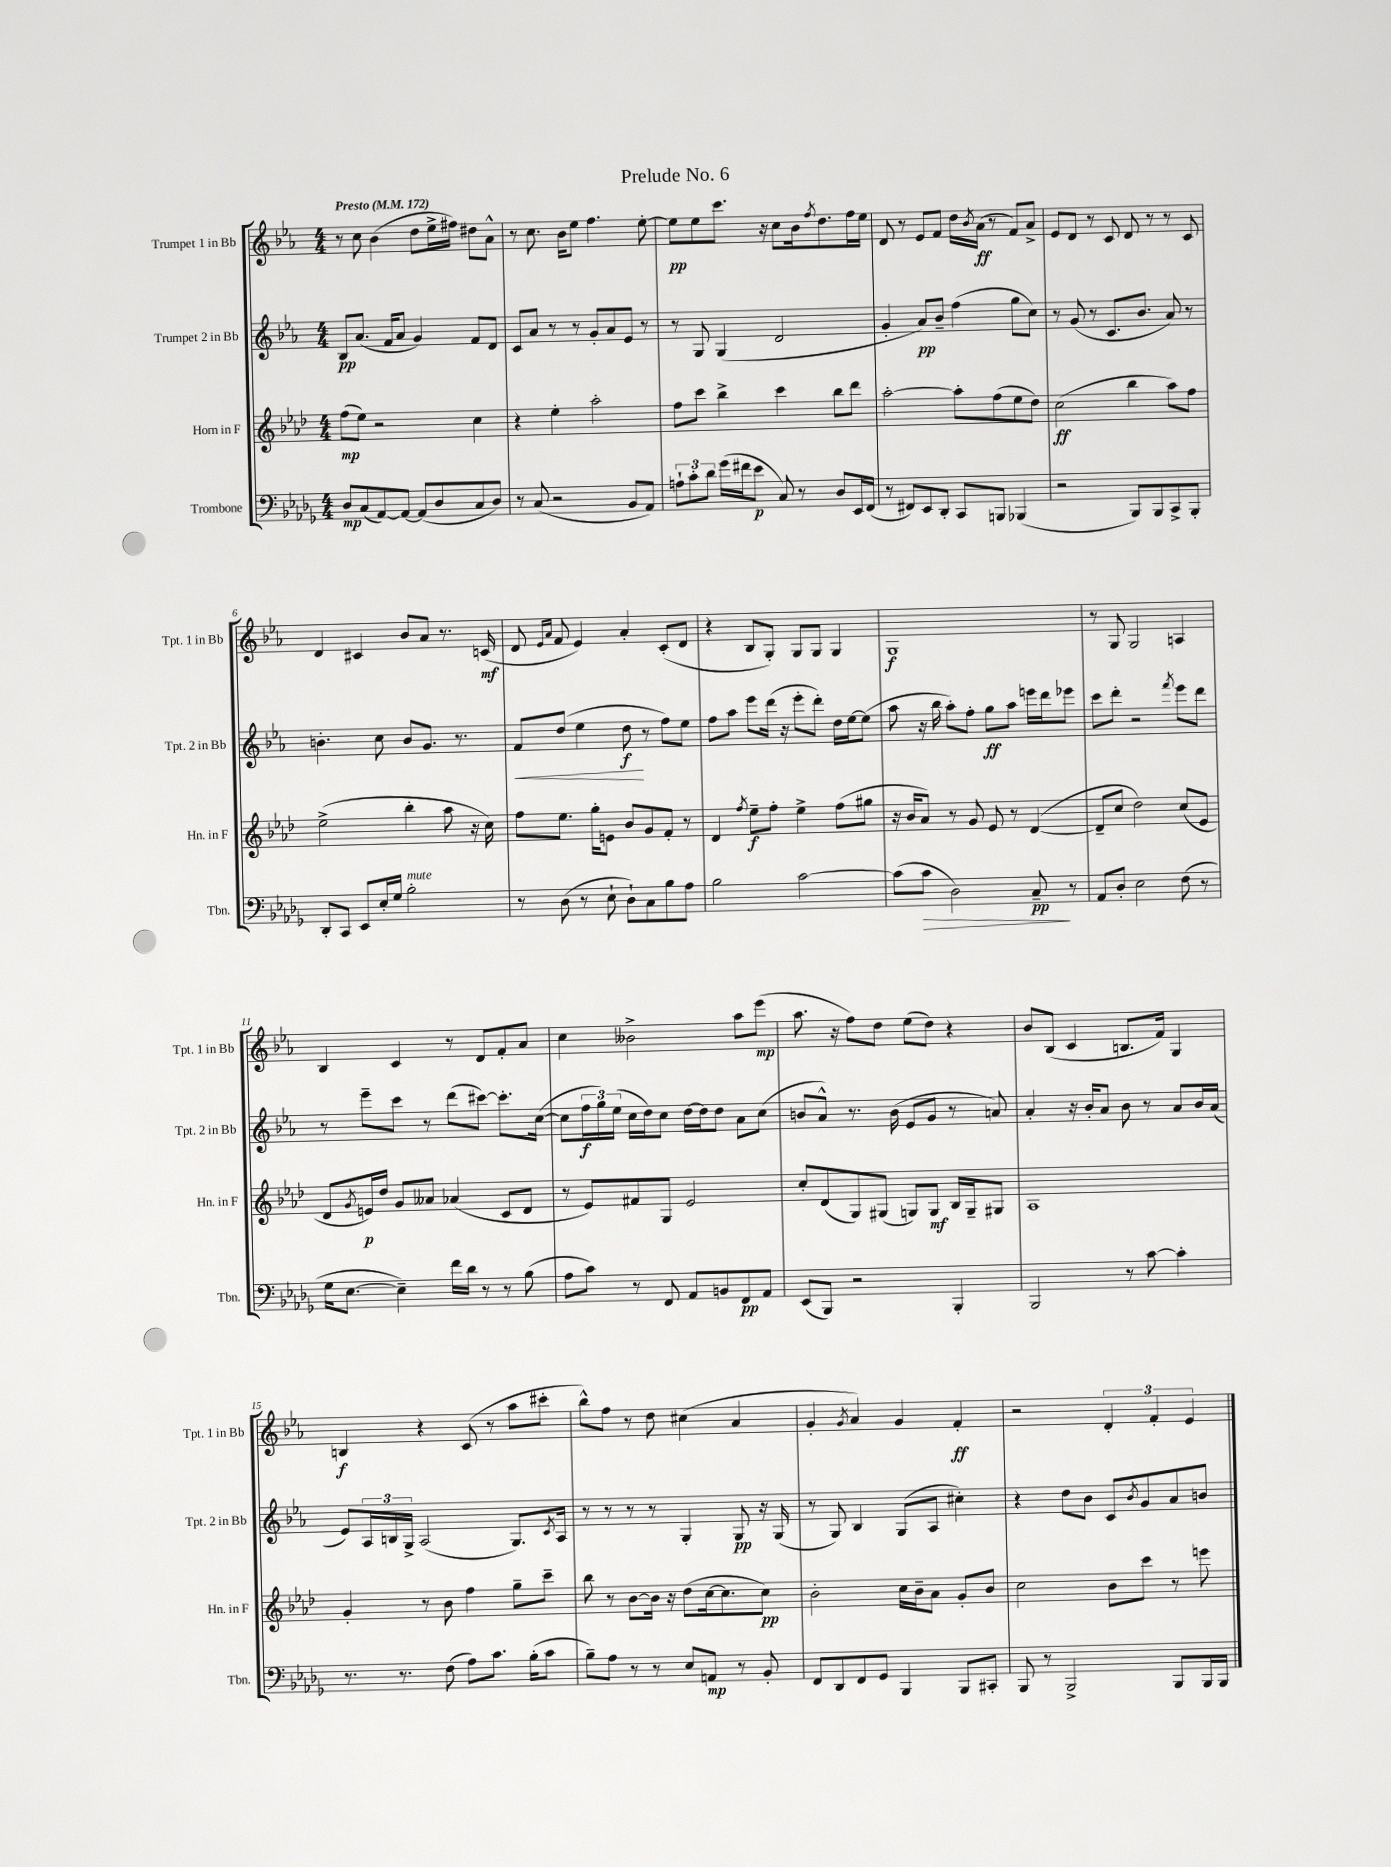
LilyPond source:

\header { title = "Prelude No. 6" }
<<
\new StaffGroup <<
\new Staff = "s0" \with { instrumentName = "Trumpet 1 in Bb" shortInstrumentName = "Tpt. 1 in Bb" } {
    \clef treble \key ees \major \numericTimeSignature \time 4/4 \tempo "Presto" 4 = 172
    r8 c''8 bes'4( d''8 ees''16-> fis''16) dis''8 aes'8-^ |
    r8 c''8. bes'16 ees''8 f''4. ees''8~-. |
    ees''8\pp ees''8 c'''8. r16 c''8 bes'16 \acciaccatura { f''8 } d''8. f''16 ees''16 |
    d'8 r8 ees'8 f'8 d''16 \acciaccatura { bes'8 } aes'16\ff( r8 f'8) aes'8-> |
    ees'8 d'8 r8 c'8 d'8 r8 r8 c'8 |
    d'4 cis'4 bes'8 aes'8 r8. c'16\mf( |
    d'8 \grace { ees'16 aes'16 } f'8 ees'4) aes'4-. c'8-.( d'8 |
    r4 bes8 g8-.) g8 g8 g4 |
    g1\f |
    r8 g8 g2 a4 |
    bes4 c'4 r8 d'8 f'8-. aes'8 |
    c''4 beses'2-> aes''8 ees'''8\mp( |
    aes''8. r16 f''8) d''8 ees''8( d''8) r4 |
    bes'8 bes8( c'4 b8. f'16) g4 |
    b4\f r4 c'8( r8 aes''8 cis'''8-. |
    bes''8-^) f''8 r8 d''8 cis''4( aes'4 |
    g'4-. \acciaccatura { g'8 } aes'4) g'4 f'4-.\ff |
    r2 \tuplet 3/2 { d'4-. f'4-. ees'4 } \bar "|." |
}
\new Staff = "s1" \with { instrumentName = "Trumpet 2 in Bb" shortInstrumentName = "Tpt. 2 in Bb" } {
    \clef treble \key ees \major \numericTimeSignature \time 4/4
    bes8\pp aes'8.( f'16 aes'8 g'4) f'8 d'8 |
    c'8 aes'8 r8 r8 g'8-. aes'8 ees'8 r8 |
    r8 g8 g4( d'2 |
    g'4-. aes'8\pp) bes'8-- f''4( g''8 c''8) |
    r8 g'8( r8 c'8. bes'8. aes'8) r8 |
    b'4.-. c''8 b'8 g'8. r8. |
    f'8\< d''8( ees''4 d''8\f\! r8 f''8) ees''8 |
    f''8 aes''8 ees'''8 d'''16( r16 ees'''8-. d'''8-.) d''16 ees''16~ ees''8( |
    aes''8 r16 bes''16 aes''8-.) f''8-. g''8\ff aes''8 e'''16 d'''16 ees'''8 |
    c'''8 d'''8-. r2 \acciaccatura { f'''8 } ees'''8 d'''8 |
    r8 ees'''8-- c'''8 r8 d'''8( cis'''8~) cis'''8.-. c''16~( |
    c''8 \tuplet 3/2 { f''16\f g''16) ees''16( } c''16 d''16) c''8 d''16~ d''16 d''8 aes'8 c''8( |
    b'8 aes'8-^) r8. b'16( ees'8 g'8 r8 a'8) |
    aes'4-. r16 bes'16-. aes'8 bes'8 r8 aes'8 bes'16 aes'16( |
    ees'8) \tuplet 3/2 { aes16 b16 g16-> } aes2( g8.) \acciaccatura { c'8 } aes16 |
    r8 r8 r8 r8 g4-. g8\pp r16 g16( |
    r8 g8) bes4 g8( aes8 cis''4-.) |
    r4 d''8 bes'8 c'8 \acciaccatura { bes'8 } g'8 aes'8 b'8 \bar "|." |
}
\new Staff = "s2" \with { instrumentName = "Horn in F" shortInstrumentName = "Hn. in F" } {
    \clef treble \key aes \major \numericTimeSignature \time 4/4
    f''8\mp( ees''8) r2 c''4 |
    r4 ees''4-. aes''2-. |
    f''8 c'''8 bes''4-> c'''4 bes''8 des'''8 |
    aes''2~-. aes''8-. f''8( ees''8 des''8) |
    c''2\ff( bes''4 aes''8) f''8 |
    ees''2->( bes''4-. aes''8 r16 c''16) |
    f''8 ees''8. g''16-. e'8 bes'8 g'8 f'8-. r8 |
    des'4 \acciaccatura { f''8 } ees''8--\f f''8-. ees''4-> f''8( gis''8 |
    r16 bes'16 aes'8) r8 g'8 ees'8 r8 des'4~( |
    des'8-- c''8 des''2) c''8( ees'8 |
    des'8 \acciaccatura { g'8 } e'16\p) des''16 g'8 aeses'8 aes'4( c'8 des'8 |
    r8 ees'8) fis'8 g8 ees'2 |
    c''8-. des'8( g8) gis8( g8) g8\mf bes16 g16-- gis8 |
    aes1 |
    g'4-. r8 bes'8 f''4 g''8-- c'''8-- |
    bes''8 r8 bes'8~ bes'16 r16 des''8( c''16~ c''8. c''8\pp) |
    bes'2-. c''16 bes'16-- aes'8 g'8-. bes'8 |
    c''2 bes'8 c'''8 r8 e'''8 \bar "|." |
}
\new Staff = "s3" \with { instrumentName = "Trombone" shortInstrumentName = "Tbn." } {
    \clef bass \key des \major \numericTimeSignature \time 4/4
    des8\mp c8( aes,8~) aes,8~ aes,8( des8 c8 des8) |
    r8 c8( r2 bes,8 aes,8) |
    \tuplet 3/2 { a8-! c'8-. des'8 } ges'16( fis'16 ees'8\p c8) r8 des8 ees,16 f,16( |
    r8 fis,8) ees,8 des,8-. c,8 b,,8 bes,,4( |
    r2 bes,,8) bes,,8 c,8-> bes,,8-. |
    des,8-. c,8 ees,8 ees16-. ges16 bes2-.^\markup { \italic "mute" } |
    r8 des8( r8 ees8-! des8-!) c8 bes8 aes8 |
    bes2 c'2~ |
    c'8( c'8\> des2) c8--\pp\! r8 |
    aes,8 des8-. ees2 f8( r8 |
    ges16 ees8.~ ees4--) f'16 des'16 r8 r8 bes8( |
    aes8 c'8) r8 f,8 aes,8 b,8 f,8\pp aes,8 |
    ees,8( bes,,8) r2 bes,,4-. |
    bes,,2 r8 c'8~ c'4-. |
    r8. r8. f8( aes8) c'8. bes16-.( c'8 |
    bes8--) aes8 r8 r8 ees8 a,8\mp r8 bes,8-. |
    f,8 des,8 f,8 ges,8 bes,,4 bes,,8 cis,8-. |
    bes,,8 r8 bes,,2-> bes,,8 bes,,16 bes,,16 \bar "|." |
}
>>
>>
